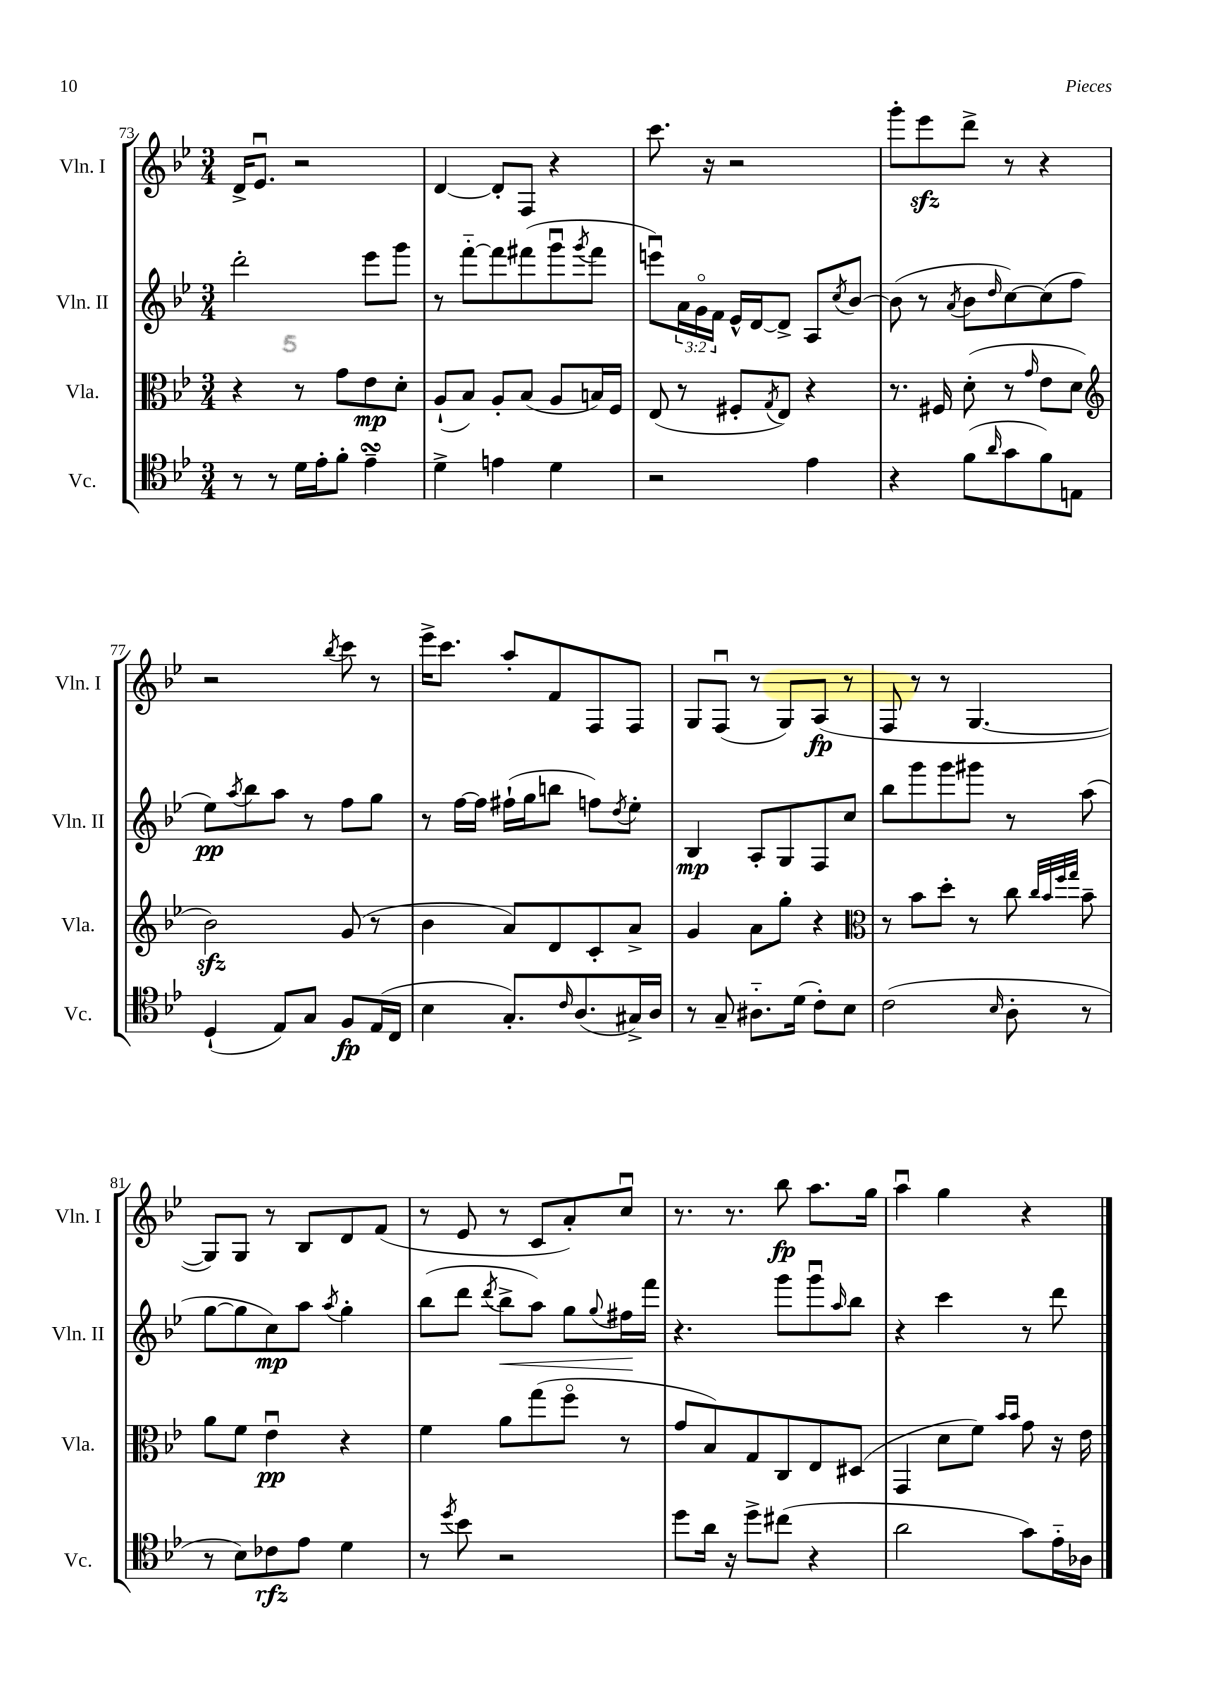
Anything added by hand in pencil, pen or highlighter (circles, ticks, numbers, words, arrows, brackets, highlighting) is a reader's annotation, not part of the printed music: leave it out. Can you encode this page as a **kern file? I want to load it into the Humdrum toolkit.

**kern	**kern	**kern	**kern
*staff4	*staff3	*staff2	*staff1
*clefC4	*clefC3	*clefG2	*clefG2
*k[b-e-]	*k[b-e-]	*k[b-e-]	*k[b-e-]
*M3/4	*M3/4	*M3/4	*M3/4
8r	4r	2ddd'	16d^
.	.	.	8.e-u
8r	.	.	.
16d	8r	.	2r
16e-'	.	.	.
8f'	8g	.	.
4e-~	8e-	8eee-	.
.	8d'	8ggg	.
=	=	=	=
4d^	(8A`	8r	[4d
.	8B-)	[8fff'~	.
4e	8A'	8fff]	8d']
.	(8B-	(8fff#	8F
4d	8A	8gggu	4r
.	.	8qggg	.
.	16B)	8fff#	.
.	16F	.	.
=	=	=	=
2r	(8E-	8eeeu)	8.ccc
.	8r	24a	.
.	.	24go	.
.	.	.	16r
.	.	24f	.
.	8F#'	16e-^^	2r
.	.	[16d	.
.	8qG	.	.
.	8E-)	8d^]	.
4e-	4r	8A	.
.	.	8qcc	.
.	.	[8b-	.
=	=	=	=
4r	8.r	(8b-]	8ggg'
.	.	8r	8eee-
.	16F#	.	.
.	.	8qa	.
(8f	(8d'	8b-	8ddd^
16qqa	.	16qqdd	.
8g	8r	[8cc)	8r
.	16qqg	.	.
8f)	8e-	(8cc]	4r
8E	8d	8ff	.
=	=	=	=
*	*clefG2	*	*
(4D`	2b-)	8ee-)	2r
.	.	8qaa	.
.	.	8bb-	.
8E-)	.	8aa	.
8G	.	8r	.
.	.	.	8qbb-
8F	(8g	8ff	8ccc
(16E-	8r	8gg	8r
16C	.	.	.
=	=	=	=
4B-	4b-	8r	16eee-^
.	.	.	8.ccc
.	.	[16ff	.
.	.	16ff]	.
8.G')	8a)	(16ff#`	8aa'
.	.	16gg	.
.	8d	8bb	8f
16qqc	.	.	.
(8.A	.	.	.
.	8c'	8ff)	8F
.	.	8qdd	.
16G#^)	8a^	8ee-'	8F
16A	.	.	.
=	=	=	=
8r	4g	4B-	8G
8G~	.	.	(8Fu
8.A#'~	8a	8A'	8r
.	8gg'	8G	8G)
(16d	.	.	.
8c')	4r	8F	(8A
8B-	.	8cc	8r
=	=	=	=
*	*clefC3	*	*
(2c	8r	8bb-	8F
.	8b-	8ggg	8r
.	8dd'	8ggg	8r
.	8r	8ggg#	[4.G
16qqB-	.	.	.
8A'	8cc	8r	.
.	32qqcc	.	.
.	32qqb-	.	.
.	32qqff	.	.
.	32qqgg	.	.
8r	8b-~	(8aa	.
=	=	=	=
8r	8a	[8gg	8G])
8B-)	8f	8gg]	8G
8c-	4e-u	8cc)	8r
8e-	.	8aa	8B-
.	.	8qaa	.
4d	4r	4gg'	8d
.	.	.	(8f
=	=	=	=
8r	4f	(8bb-	8r
8qdd	.	.	.
8b-	.	8ddd	8e-
.	.	8qddd	.
2r	8a	8bb-^	8r
.	(8gg	8aa)	8c
.	8ffo	8gg	8a')
.	.	8qqgg	.
.	8r	16ff#	8ccu
.	.	16fff	.
=	=	=	=
8dd	8g	4.r	8.r
16a	8B-)	.	.
16r	.	.	8.r
8dd^	8G	.	.
(8cc#	8C	8ggg	8bb-
4r	8E-	8gggu	8.aa
.	.	16qqaa	.
.	(8D#	8bb-	.
.	.	.	16gg
=	=	=	=
2a	4GG	4r	4aau
.	8d	4ccc	4gg
.	8f)	.	.
.	16qqb-	.	.
.	16qqb-	.	.
8g)	8g	8r	4r
16e-'~	16r	8ddd	.
16A-	16e-	.	.
==	==	==	==
*-	*-	*-	*-
